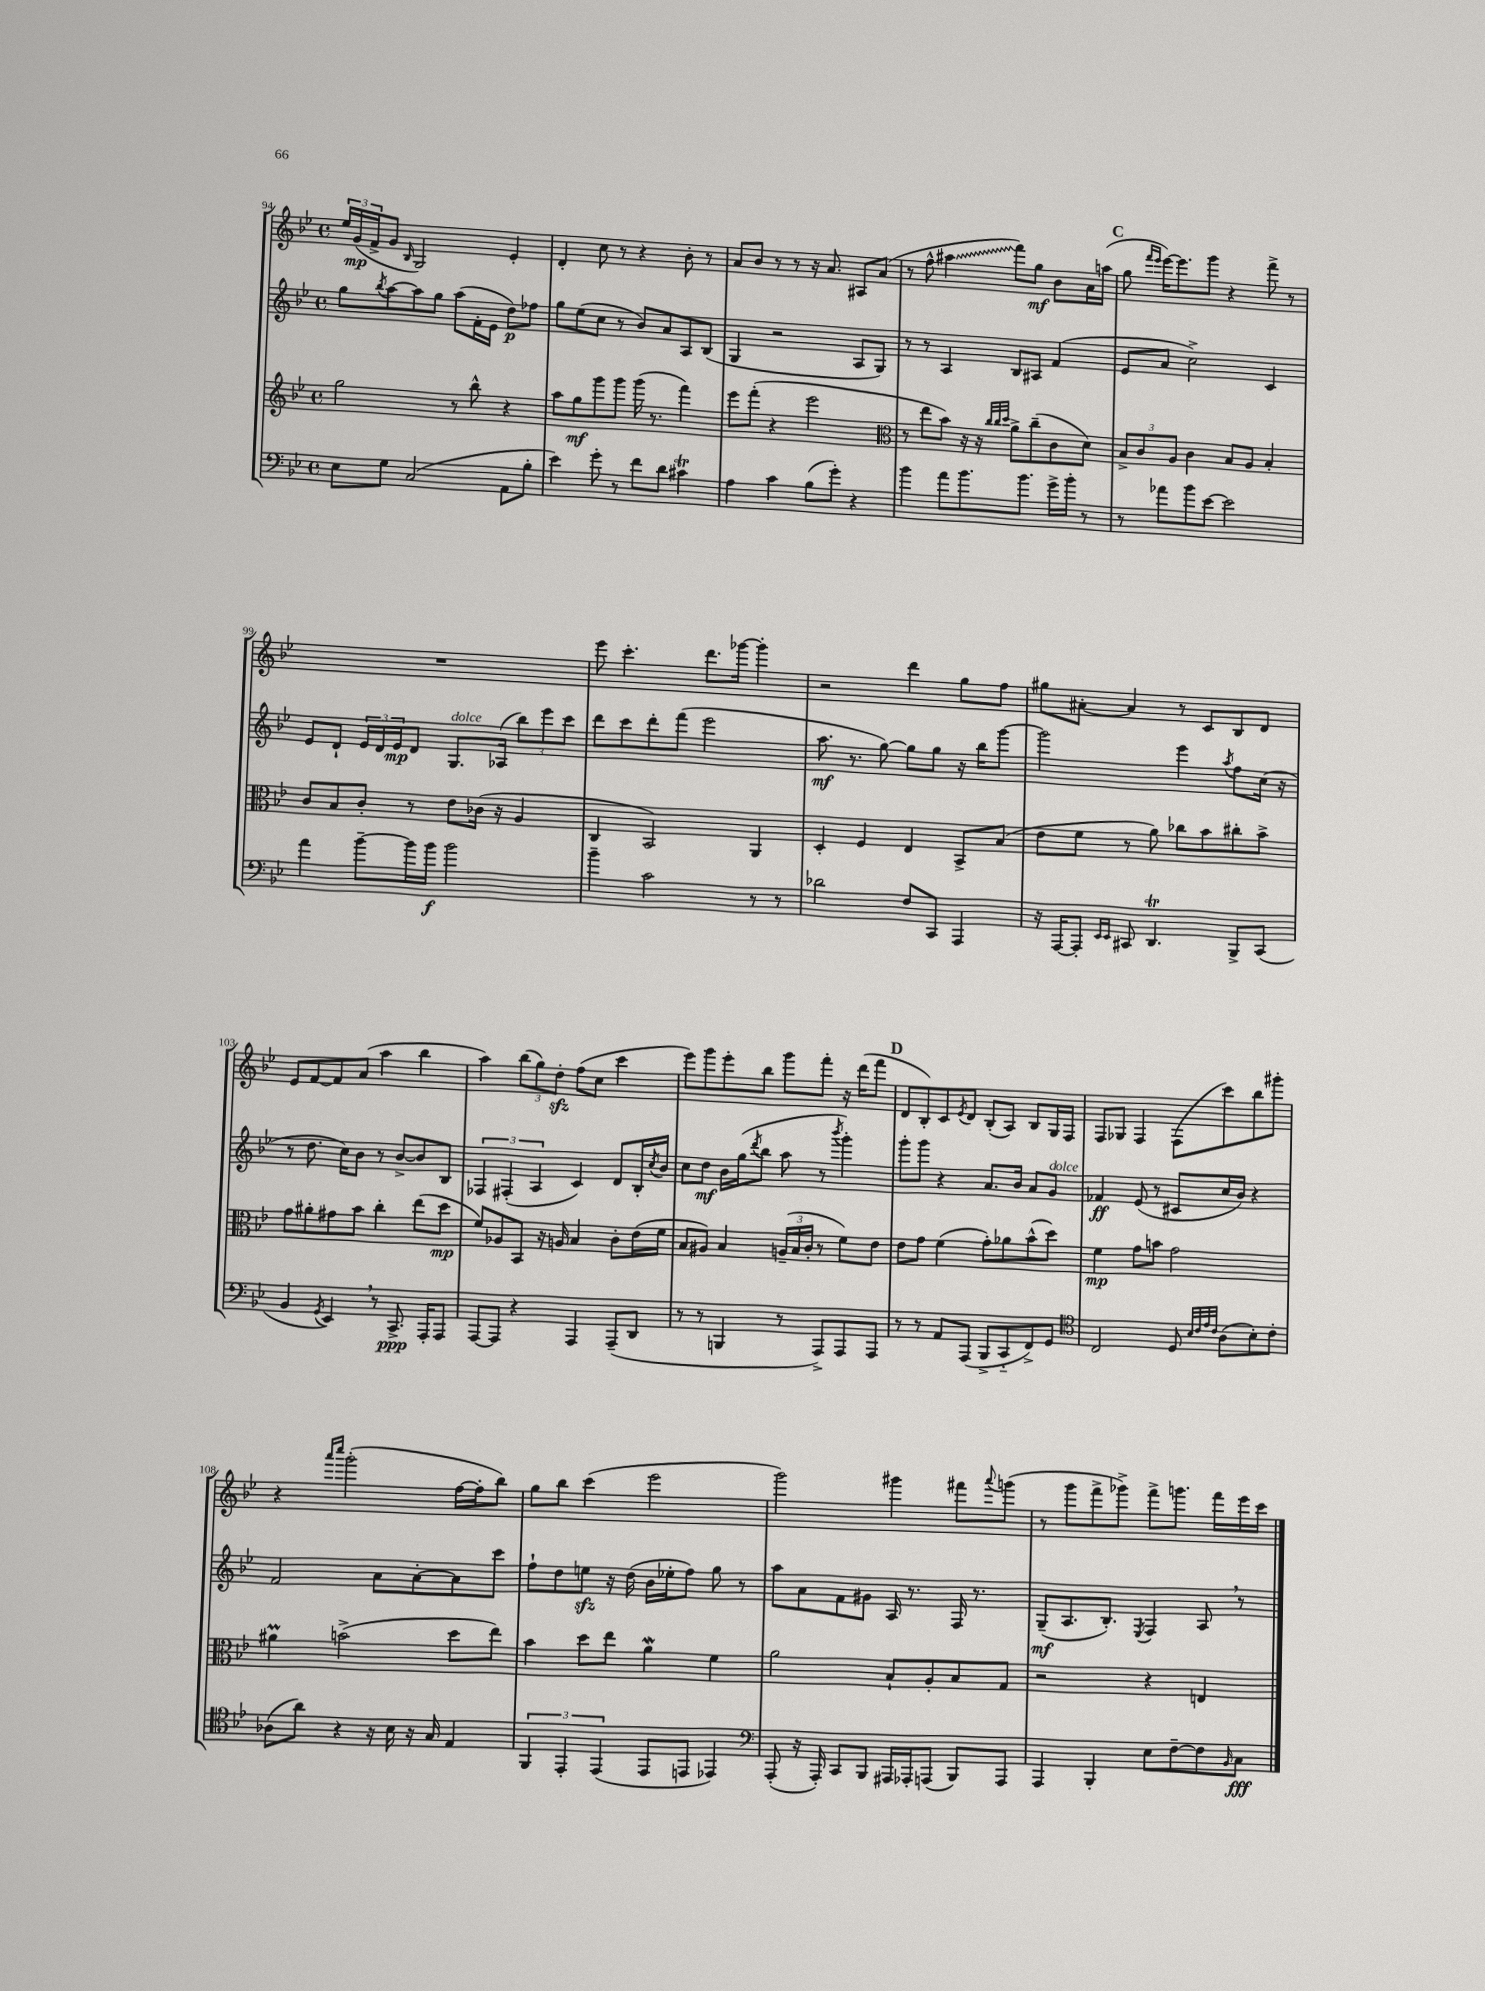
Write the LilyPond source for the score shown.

<<
\new StaffGroup <<
\new Staff = "s0" {
    \clef treble \key bes \major \defaultTimeSignature \time 4/4
    \tuplet 3/2 { ees''16 g'16\mp( f'16-> } g'8 \grace { bes16 } g2) ees'4-. |
    d'4-. c''8 r8 r4 bes'8-. r8 |
    a'8 bes'8 r8 r8 r16 a'8. ais8 a'8( |
    r8 f''8-^ \once \override Glissando.style = #'zigzag ais''4\glissando f'''8) g''8\mf bes'8 a'16 a''16( |
    \mark \markup { \bold "C" } g''8 \grace { f'''16 ees'''16 } ees'''16~) ees'''8. g'''8 r4 f'''8-> r8 |
    R1 |
    ees'''8 c'''4.-. d'''8. ges'''16~ ges'''4-. |
    r2 d'''4 g''8 f''8 |
    gis''8 ais'8~-. ais'4 r8 c'8 bes8 d'8 |
    ees'8 f'8~ f'8 a'8( a''4 bes''4 |
    a''4) \tuplet 3/2 { bes''8( g''8) d''8-.\sfz } f''8( c''8 c'''4 |
    ees'''8) g'''8 ees'''8-. bes''8 g'''8 f'''8-. r16 d'''16( f'''8 |
    \mark \markup { \bold "D" } d'8 bes8-.) c'8 \acciaccatura { ees'8 } d'8 bes8-.( a8) bes8 g16 f16 |
    f8 ges8 f4 f8( c'''8) bes''8 gis'''8-. |
    r4 \grace { a'''16 c''''16 } g'''2-.( f''16~ f''16-. bes''8) |
    g''8 bes''8 c'''4( ees'''2 |
    g'''2) gis'''4 fis'''8 \appoggiatura { a'''8 } g'''8( |
    r8 g'''8 f'''8-> ges'''8->) f'''8-> g'''8. f'''16 ees'''16 c'''16 \bar "|." |
}
\new Staff = "s1" {
    \clef treble \key bes \major \defaultTimeSignature \time 4/4
    g''8 \acciaccatura { bes''8 } a''8~ a''8 g''8 a''8( f'16-. ees'16 d''8\p) fes''8 |
    g''8 ees''8( c''8 r8 bes'8) a'8 a8 bes8( |
    g4 r2 a8 g8) |
    r8 r8 a4 bes8 ais8 f'4( |
    \mark \markup { \bold "C" } ees'8 a'8 c''2->) c'4 |
    ees'8 d'8-! \tuplet 3/2 { ees'16 d'16 ees'16\mp } d'8 g8.^\markup { \italic "dolce" } aes16( \tuplet 3/2 { bes''8) ees'''8 c'''8 } |
    d'''8 c'''8 d'''8-. f'''8( ees'''2 |
    a''8.\mf r8. g''8~) g''8 g''8 r16 bes''16 g'''8~ |
    g'''2 ees'''4 \acciaccatura { a''8 } f''8 c''16( r16 |
    r8 d''8. c''16) bes'8 r8 bes'8~-> bes'8 bes8 |
    \tuplet 3/2 { fes4 fis4-.( a4 } c'4) d'8 bes16-. \acciaccatura { c''8 } bes'16 |
    c''8 d''8\mf bes'16 g''16( \acciaccatura { d'''8 } bes''8 a''8 r8 \acciaccatura { bes'''8 } g'''4-.) |
    \mark \markup { \bold "D" } g'''8-. g'''8 r4 a'8. bes'16 a'8 g'8^\markup { \italic "dolce" } |
    fes'4\ff ees'8( r8 cis'8 c''16 bes'16) r4 |
    f'2 a'8 a'8~-. a'8 c'''8 |
    f''8-! d''8 e''8\sfz r16 d''16( bes'16 ees''16-. f''8) g''8 r8 |
    a''8 a'8 f'8 gis'8 a16 r8. f16 r8. |
    g8--\mf( a8. bes8.-.) \acciaccatura { ees8 } f4 a8 \breathe r8 \bar "|." |
}
\new Staff = "s2" {
    \clef treble \key bes \major \defaultTimeSignature \time 4/4
    g''2 r8 bes''8-^ r4 |
    a''8 g''8\mf g'''8 g'''8 g'''16( r8. f'''4) |
    ees'''8 f'''8-.( r4 ees'''2 |
    \clef alto r8 ees''8 bes'8) r16 r16 \grace { c''32 c''32 d''32 } a'8-> c''8--( c'8 d'8) |
    \mark \markup { \bold "C" } \tuplet 3/2 { bes8-> c'8 a8 } c'4 bes8 a8 bes4-. |
    c'8 bes8 c'8-. r8 ees'8 ces'16( r16 a4 |
    c4 bes,2) a,4 |
    d4-. f4 ees4 bes,8-> bes8( |
    ees'8 f'8 r8 a'8) ces''8 bes'8 cis''8-. bes'8-> |
    g'8 ais'8-. gis'8 bes'8 c''4-. ees''8( d''8\mp |
    f'8) aes8 bes,8 r16 a16 bes4 c'8-. ees'16( f'16 |
    bes8 ais8) bes4 \tuplet 3/2 { a16--( bes16 c'16-. } r8 f'8) ees'8 |
    \mark \markup { \bold "D" } ees'8 g'8 f'4( g'8-.) aes'8 bes'8-^( d''8) |
    f'4\mp g'8 b'8 g'2 |
    ais'4\prall b'2->( d''8 ees''8) |
    bes'4 d''8 ees''8 a'4\mordent f'4 |
    a'2 bes8-! a8-. bes8 g8 |
    r2 r4 e4 \bar "|." |
}
\new Staff = "s3" {
    \clef bass \key bes \major \defaultTimeSignature \time 4/4
    ees8 g8 c2( a,8 bes8-. |
    ees'4) g'8-. r8 f'8 d'8 cis'4\trill |
    a4 c'4 bes8( g'8-.) r4 |
    bes'4 a'8 bes'8. bes'8. g'16-> bes'16-. r8 |
    \mark \markup { \bold "C" } r8 aes'8 bes'8 ees'8~ ees'2 |
    a'4 bes'8~-- bes'16 bes'16\f bes'2 |
    bes'4-- c'2 r8 r8 |
    des'2 f8 c,8 a,,4 |
    r16 a,,16~ a,,8-. \grace { ees,16 ees,16 } cis,8 d,4.\trill bes,,8-> cis,8( |
    bes,4 \acciaccatura { g,8 } ees,4) \breathe r8 c,8.->\ppp a,,16-. a,,8 |
    a,,8~ a,,8 r4 a,,4 a,,8--( d,8 |
    r8 r8 b,,4 r8 a,,8->) a,,8 a,,8 |
    \mark \markup { \bold "D" } r8 r8 a,8 a,,8( bes,,8-> c,8-_ f,8->) g,8 |
    \clef tenor c2 d8 \grace { bes32 c'32 ees'32 c'32 } a8( bes8-.) c'8-. |
    aes8( a'8) r4 r16 bes16 r16 g16 ees4 |
    \tuplet 3/2 { f,4 ees,4-. ees,4( } ees,8 e,8 ees,4) |
    \clef bass a,,8-.( r16 a,,16-.) c,8 bes,,8 ais,,16 aes,,16-. a,,8( bes,,8) a,,8 |
    a,,4 bes,,4-. ees8 f8~-- f8 \grace { bes,16 } c8\fff \bar "|." |
}
>>
>>
\layout { \context { \Score currentBarNumber = #94 } }
